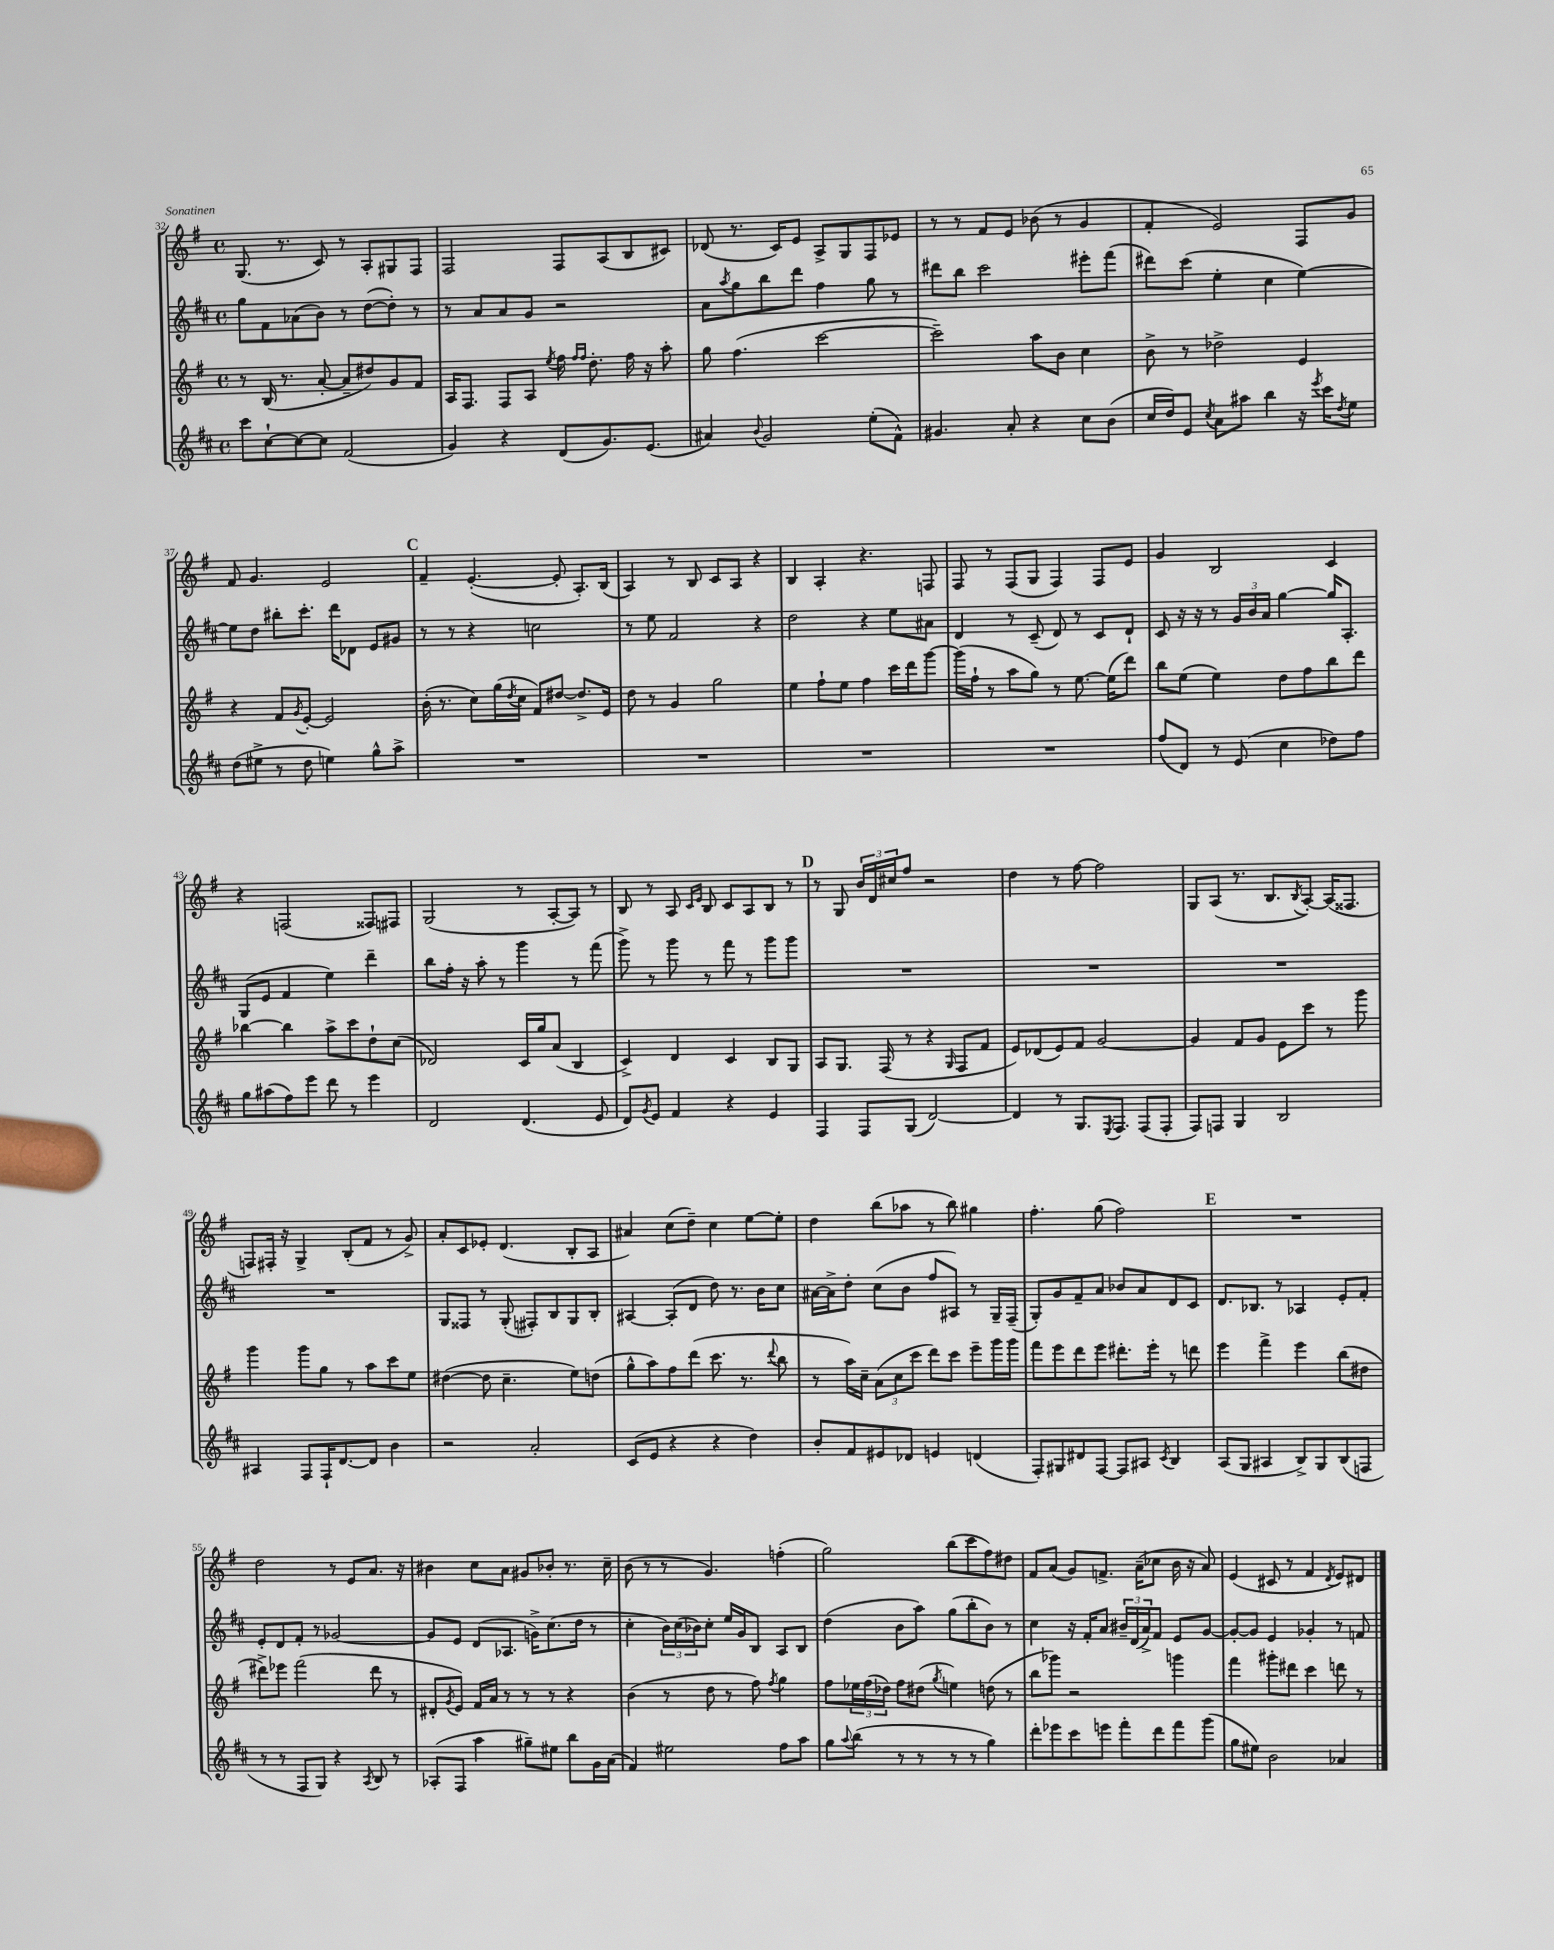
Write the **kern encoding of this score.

**kern	**kern	**kern	**kern
*staff4	*staff3	*staff2	*staff1
*clefG2	*clefG2	*clefG2	*clefG2
*k[f#c#]	*k[f#]	*k[f#c#]	*k[f#]
*M4/4	*M4/4	*M4/4	*M4/4
*met(c)	*met(c)	*met(c)	*met(c)
8ccc#	8r	8gg	(8.G
[8cc#`	(16B	8f#	.
.	8.r	.	8.r
8cc#_	.	(8a-	.
8cc#]	[8a'	8b)	8c)
(2f#	8a~]	8r	8r
.	8dd#)	([8dd	8A'
.	8g	8dd'])	8G#
.	8f#	8r	8F#
=	=	=	=
4g)	16A	8r	2F#
.	8.F#	.	.
.	.	8a	.
4r	8F#	8a	.
.	8A	8g	.
.	8qee	.	.
(8d	16ff#	2r	8F#
.	16qqff#	.	.
.	16qqff#	.	.
.	8.dd'	.	.
8.g)	.	.	(8A
.	16ff#	.	8B
(8.e	16r	.	.
.	8aa'	.	8c#)
=	=	=	=
4a#)	8gg	8a	(8d-
.	.	8qaa	.
.	(4.ff#	8gg	8.r
8qqb	.	.	.
2g	.	8bb	.
.	.	.	16c)
.	.	8ddd	8e
.	[2ccc	4ff#	8A^
.	.	.	8G
(8ee'	.	8gg	8F#
8f#^^)	.	8r	8e-
=	=	=	=
4.g#	2ccc~])	8ddd#	8r
.	.	8bb	8r
.	.	2ccc#	8f#
8a'	.	.	8e
4r	8aa	.	(8b-
.	8b	.	8r
8cc#	4cc	8eee#'	4g
(8b	.	(8fff#	.
=	=	=	=
16cc#	8b^	8ddd#)	4f#'
16dd)	.	.	.
8e	8r	(8ccc#	.
8qcc#	.	.	.
8a	2dd-^	4ee'	2e)
8aa#	.	.	.
4bb	.	4cc#	.
16r	4e	[4ee)	8F#
8qeee	.	.	.
16ccc#	.	.	.
8qdd	.	.	.
8ee	.	.	8g
=	=	=	=
(8dd	4r	8ee]	8f#
8ee#^	.	8dd	4.g
8r	8f#	8bb#'	.
.	8qg	.	.
8dd	[8e'	8.ccc#'	.
4ee)	2e]	.	2e
.	.	16ddd	.
.	.	8d-	.
8gg^^	.	8e	.
8aa^	.	8g#	.
=	=	=	=
1r	(16b'	8r	4f#~
.	8.r	.	.
.	.	8r	.
.	8cc)	4r	([4.e'
.	(16gg	.	.
.	8qdd	.	.
.	16cc	.	.
.	8f#)	2cc	.
.	[8dd#	.	8e']
.	8.dd#^]	.	8.A')
.	16e	.	(16B
=	=	=	=
1r	8dd	8r	4A)
.	8r	8ee	.
.	4g	2f#	8r
.	.	.	8B
.	2gg	.	8c
.	.	.	8A
.	.	4r	4r
=	=	=	=
1r	4ee	2dd	4B
.	8ff#`	.	4A'
.	8ee	.	.
.	4ff#	4r	4.r
.	16ccc	8ee	.
.	16ddd	.	.
.	[8ggg	8a#	8F
=	=	=	=
1r	(16ggg]	4d	8F#
.	16ff#`	.	.
.	8r	.	8r
.	8aa	8r	(8F#
.	8gg)	(8c#~	8G
.	8r	8d)	4F#)
.	[8.ee	8r	.
.	.	8c#	8F#
.	(16ee]	.	.
.	8ddd)	8d`	8e
=	=	=	=
(8ff#	8bb	8c#	4g
8d)	(8ee	16r	.
.	.	16r	.
8r	4ee)	8r	2B
(8e	.	24g	.
.	.	24b	.
.	.	24a	.
4cc#	8dd	[4gg	.
.	8ff#	.	.
8dd-)	8bb	16gg]	4c
.	.	8.A'	.
8ff#	8ddd	.	.
=	=	=	=
8gg	[4bb-	(8G	4r
(8aa#	.	8e	.
8ff#)	4bb-]	4f#	(2F
8eee	.	.	.
8ddd	8aa^	4ee)	.
8r	8ccc	.	.
4eee	8dd`	4ddd~	8F##)
.	(8cc	.	8F#
=	=	=	=
2d	2d-)	8bb	(2G
.	.	16ff#'	.
.	.	16r	.
.	.	8aa'	.
.	.	8r	.
(4.d	16c	4ggg	8r
.	16gg	.	.
.	(8a	.	[8A'
.	4B	8r	8A])
8e	.	(8fff#	8r
=	=	=	=
8d)	4c^)	8ggg^)	8B
8qg	.	.	.
8e	.	8r	8r
4f#	4d	8ggg	8A
.	.	.	16qqc
.	.	.	16qqe
.	.	8r	8B
4r	4c	8fff#	8c
.	.	8r	8A
4e	8B	8ggg	8B
.	8G	8ggg	8r
=	=	=	=
4F#	8A	1r	8r
.	8.G	.	8G
8F#	.	.	24b
.	.	.	24d
.	(16F#	.	.
.	.	.	24cc#
(8G	8r	.	8ff#
[2d)	4r	.	2r
.	16qqG	.	.
.	8F#	.	.
.	8f#	.	.
=	=	=	=
4d]	8e)	1r	4dd
.	(8d-	.	.
8r	8e)	.	8r
8.G	8f#	.	[8ff#
.	[2g	.	2ff#]
8qE	.	.	.
8.F#	.	.	.
(8F#	.	.	.
8F#'	.	.	.
=	=	=	=
8F#)	4g]	1r	8G
8F	.	.	(8A
4G	8f#	.	8.r
.	8g	.	.
.	.	.	8.B
2B	8e	.	.
.	.	.	8qB
.	8ccc	.	[8A')
.	8r	.	(16A]
.	.	.	8.F##
.	8ggg	.	.
=	=	=	=
4A#	4ggg	1r	8F)
.	.	.	16F#'
.	.	.	16r
8F#	8ggg	.	4G^
16F#`	8gg	.	.
[8.d	.	.	.
.	8r	.	(8B'
8d]	8aa	.	8f#
4b	8ccc	.	8r
.	8ee	.	8g^)
=	=	=	=
2r	([4dd#	8G	8a'
.	.	8F##	8c
.	8dd#]	8r	8e-'
.	4.cc~	(8G'	(4.d
2a'	.	8F#')	.
.	.	8B	.
.	8ee)	8G	8B'
.	(8dd	8B'	8A
=	=	=	=
(8c#	8gg^^	[4A#	4a#)
8e	8aa)	.	.
4r	8ff#	(8A#']	(8cc
.	(8ddd	8d	8dd~)
4r	8.ccc	8dd)	4cc
.	.	8.r	.
.	8.r	.	.
4dd)	.	.	[8ee
.	.	16b	.
.	8qqddd	.	.
.	8bb	8cc#	8ee']
=	=	=	=
8b'	8r	[16a#	4dd
.	.	16a#^]	.
8f#	16aa)	8dd'	.
.	16cc~	.	.
8e#	(12a	(8cc#	(8bb
.	12cc	.	.
8d-	.	8b	8aa-
.	12ccc	.	.
4e	8ddd)	8ff#	8r
.	8ccc	8A#)	8bb)
(4d	8eee~	8r	4gg#
.	16ggg	16G~	.
.	16ggg	(16F#~	.
=	=	=	=
8F#')	8fff#	8G')	4.ff#'
8G#	8eee	8g	.
8d#	8ddd	8f#~	.
[8F#	8eee	8a	(8gg
8F#]	8.ddd#'	8b-	2ff#)
8A#	.	8a	.
.	16eee'	.	.
8qc#	.	.	.
4B	8r	8d	.
.	8ddd	8c#	.
=	=	=	=
(8A	4eee	8.d	1r
8G	.	.	.
.	.	8.B-	.
4A#	4fff#^	.	.
.	.	8r	.
8B^)	4eee	4A-	.
8G	.	.	.
(8B	(8bb	8e'	.
8F	8dd#	8f#'	.
=	=	=	=
8r	8ddd#^)	8e'	2dd
8r	8eee-	8d	.
8F#	(2fff#	8f#'	.
8G)	.	8r	.
4r	.	[2g-	8r
.	.	.	8e
8qA	.	.	.
8B	8ddd#	.	8.a
8r	8r	.	.
.	.	.	16r
=	=	=	=
(8A-'	8d#'	8g-]	4b#
.	8qg	.	.
8F#	8e)	8e	.
4aa	16f#	(8d	8cc
.	16a	.	.
.	8r	8.A-	8a
8gg#~)	8r	.	8g#
.	.	16g^)	.
8ee#	8r	(8.cc#	8b-'
8bb	4r	.	8.r
.	.	16dd	.
16g	.	8r	.
(16a	.	.	16cc~
=	=	=	=
4f#)	(4b	4cc#'	(8b
.	.	.	8r
2ee#	8r	24b)	8r
.	.	(24cc#	.
.	.	24b-)	.
.	8dd	8cc#'	4.g)
.	8r	16ee	.
.	.	16g	.
.	8ff#)	8B	.
.	8qff#	.	.
8ff#	4gg	8A	(4ff'
8aa	.	8B	.
=	=	=	=
8gg	8ff#	(4dd	2gg)
8qqaa	.	.	.
(8bb	24ee-	.	.
.	(24ff#	.	.
.	24dd-)	.	.
8r	8ff#	8b	.
8r	(8dd#	8aa)	.
.	8qgg	.	.
8r	4ee)	(8gg	(8bb
8r	.	8bb'	8ccc
4gg)	(8dd	8b)	8ff#)
.	8r	8r	8dd#
=	=	=	=
8ddd'	8bb	4cc#	8f#
8eee-	8ggg-)	.	(8a
8ccc#	2r	16r	8g)
.	.	16f#'	.
8eee	.	8a	8.f^
8fff#'	.	24b#~	.
.	.	(24d	.
.	.	.	(16a~
.	.	24a^)	.
8ddd	.	8f#	8cc-
8fff#	4ggg	8e	16b
.	.	.	16r
(8ggg	.	[8g	8a)
=	=	=	=
8gg	4fff#	8g'_	(4e
8ee#)	.	8g]	.
2b	8ggg#'	4e	8c#
.	8ddd#	.	8r
.	4ccc	4g-'	4f#
.	.	.	8qd
4a-	8ddd	8r	8e)
.	8r	8f	8d#
==	==	==	==
*-	*-	*-	*-
